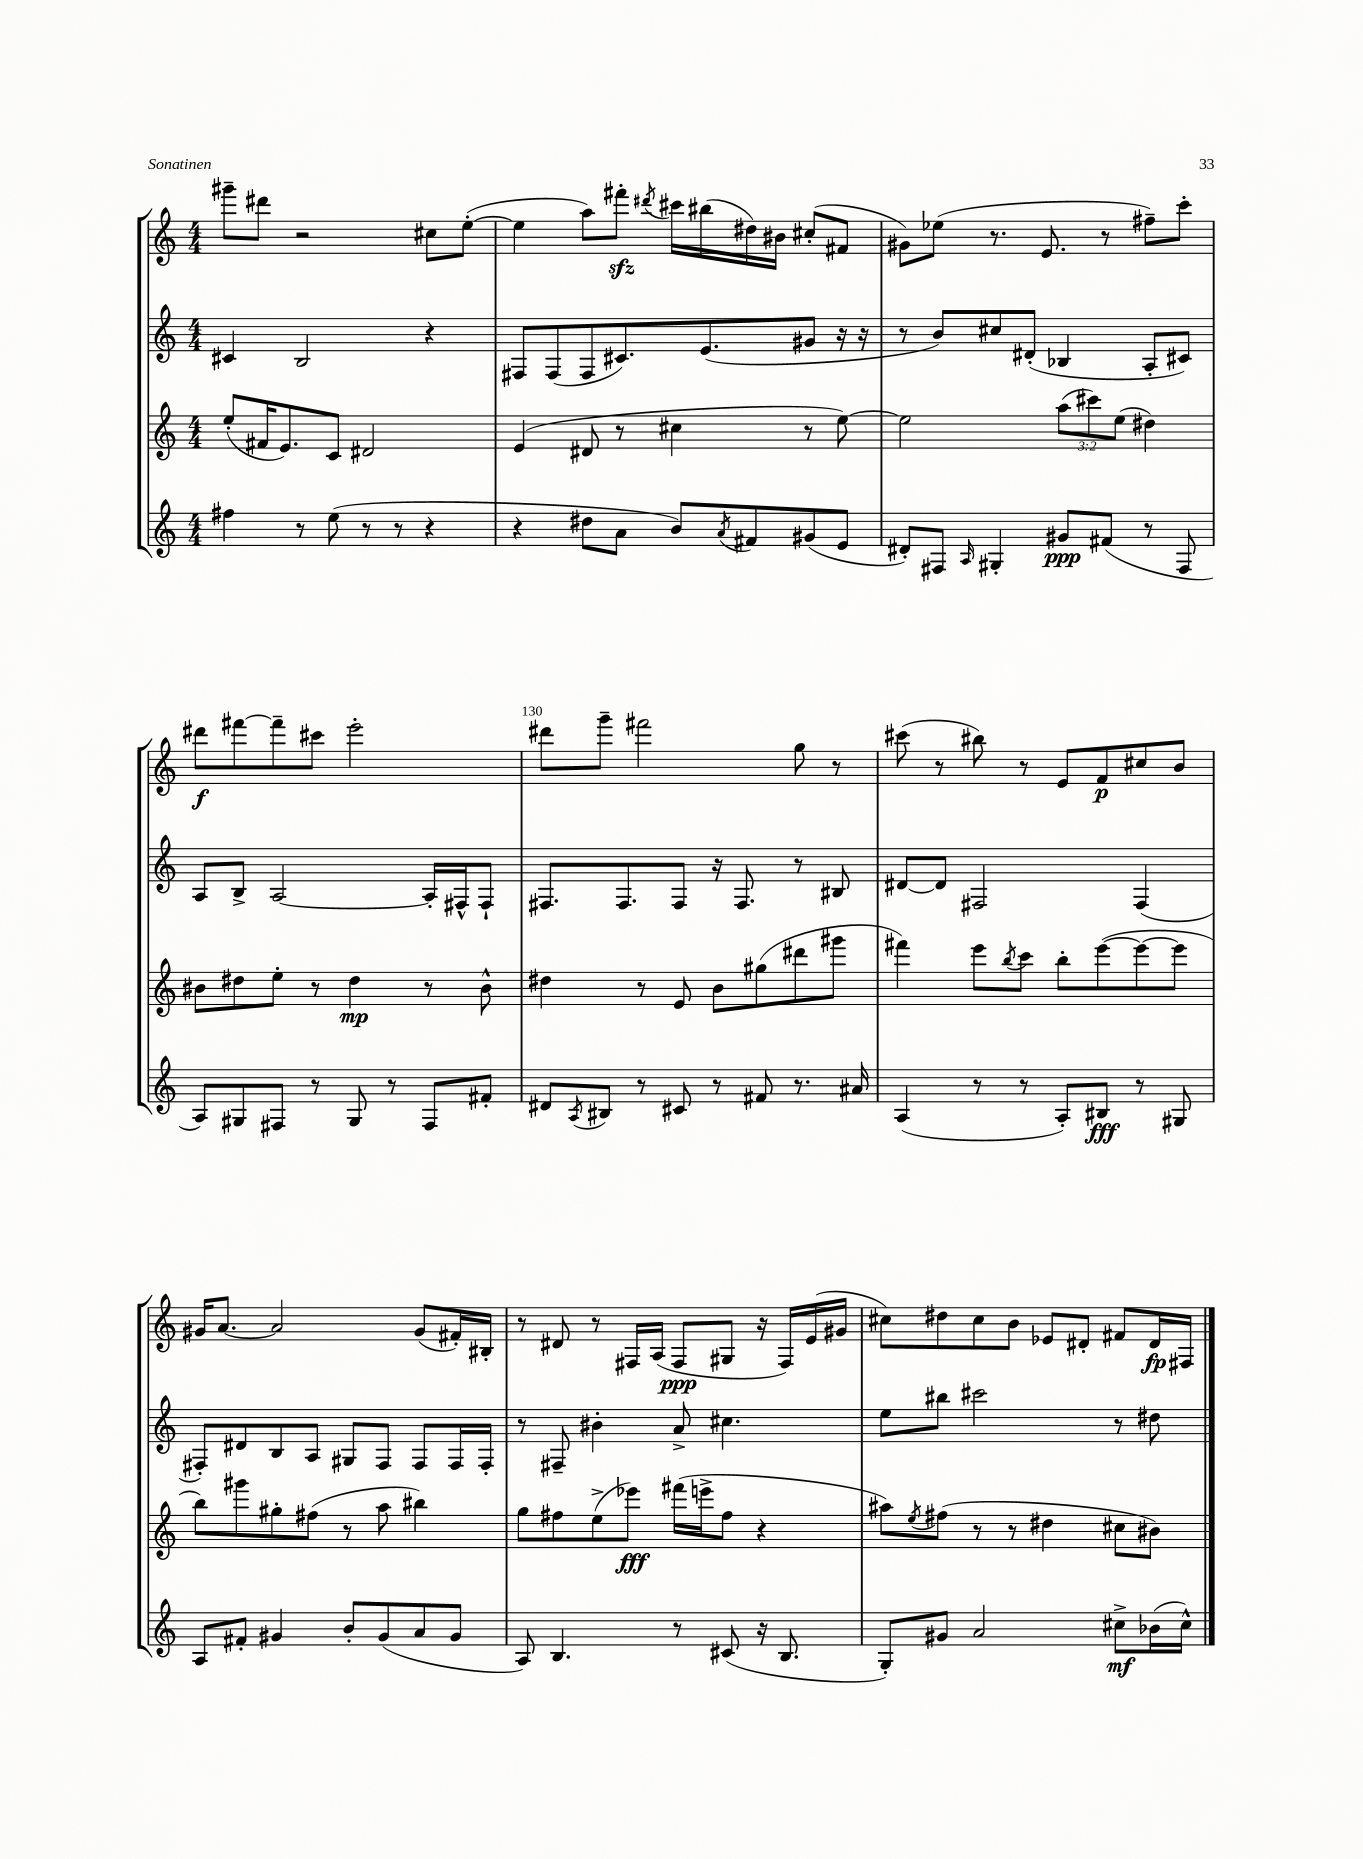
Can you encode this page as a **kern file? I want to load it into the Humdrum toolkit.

**kern	**kern	**kern	**kern
*staff4	*staff3	*staff2	*staff1
*clefG2	*clefG2	*clefG2	*clefG2
*k[]	*k[]	*k[]	*k[]
*M4/4	*M4/4	*M4/4	*M4/4
4ff#\	(8ee'/L	4c#/	8ggg#~\L
.	16f#/K	.	8ddd#\J
.	8.e/)	.	.
8r	.	2B/	2r
(8ee\	8c/J	.	.
8r	2d#/	.	.
8r	.	.	.
4r	.	4r	8cc#\L
.	.	.	([8ee'\J
=	=	=	=
4r	(4e/	8F#/L	4ee\]
.	.	(8F#/	.
8dd#\L	8d#/	8F#/	8aa\L)
8a\J	8r	8.c#/)	8fff#'\J
.	.	.	8qddd#/
8b/L)	4cc#\	.	16ccc#\LL
.	.	(8.e/	(16bb#\
8qa/	.	.	.
8f#/	.	.	16dd#\)
.	.	.	16b#\JJ
(8g#/	8r	8g#/J	(8cc#'/L
8e/J	[8ee\)	16r	8f#/J
.	.	16r	.
=	=	=	=
8d#'/L)	2ee\]	8r	8g#\L)
8F#/J	.	8b/L)	(8ee-\J
16qqA/	.	.	.
4G#'/	.	8cc#/	8.r
.	.	(8d#'/J	.
.	.	.	8.e/
8g#/L	(12aa\L	4B-/	.
.	12ccc#\)	.	.
(8f#/J	.	.	8r
.	(12ee\J	.	.
8r	4dd#\)	8A'/L	8ff#~\L)
8F#/	.	8c#/J)	8ccc'\J
=	=	=	=
8A/L)	8b#\L	8A/L	8ddd#\L
8G#/	8dd#\	8B^/J	[8fff#\
8F#/J	8ee'\J	[2A/	8fff#~\]
8r	8r	.	8ccc#\J
8G#/	4dd#\	.	2eee'\
8r	.	.	.
8F#/L	8r	16A'/]LL	.
.	.	16F#^^/J	.
8f#'/J	8b#^^\	8F#`/J	.
=	=	=	=
8d#/L	4dd#\	8.F#/L	8ddd#\L
8qA/	.	.	.
8B#/J	.	.	8ggg~\J
.	.	8.F#/	.
8r	8r	.	2fff#\
8c#/	8e/	8F#/J	.
8r	8b\L	16r	.
.	.	8.F#/	.
8f#/	(8gg#\	.	.
8.r	8ddd#\	8r	8gg\
.	8ggg#\J	8B#/	8r
16a#/	.	.	.
=	=	=	=
(4A/	4fff#\)	[8d#/L	(8ccc#\
.	.	8d#/]J	8r
8r	8eee\L	2F#/	8bb#\)
.	8qbb/	.	.
8r	8ccc\J	.	8r
8A'/L)	8bb'\L	.	8e/L
8B#/J	([8eee\	.	8f/
8r	8eee\_	(4F#/	8cc#/
8G#/	8eee\]J	.	8b/J
=	=	=	=
8A/L	8bb\L)	8F#'/L)	16g#/LK
.	.	.	[8.a/J
8f#'/J	8ggg#\	8d#/	.
4g#/	8gg#'\	8B/	2a/]
.	(8ff#\J	8A/J	.
8b'/L	8r	8G#/L	.
(8g#/	8aa\	8F#/J	.
8a/	4bb#\)	8F#/L	(8g#/L
8g#/J	.	16F#/L	16f#'/L)
.	.	16F#'/JJ	16B#'/JJ
=	=	=	=
8A/)	8gg\L	8r	8r
4.B/	8ff#\	8F#~/	8d#/
.	(8ee^\	4b#'\	8r
.	8eee-\J)	.	16F#/LL
.	.	.	(16A/JJ
8r	(16fff#\LL	8a^/	8F#/L
.	16eee^\J	.	.
(8c#/	8ff#\J	4.cc#\	8G#/J
16r	4r	.	16r
8.B/	.	.	16F#/LL)
.	.	.	(16e/
.	.	.	16g#/JJ
=	=	=	=
8G'/L)	8aa#\L)	8ee\L	8cc#\L)
.	8qee/	.	.
8g#/J	(8ff#\J	8bb#\J	8dd#\
2a/	8r	2ccc#\	8cc#\
.	8r	.	8b\J
.	4dd#\	.	8e-/L
.	.	.	8d#'/J
8cc#^\L	8cc#\L	8r	8f#/L
(16b-\L	8b#\J)	8dd#\	16d#/L
16cc#^^\JJ)	.	.	16F#/JJ
==	==	==	==
*-	*-	*-	*-
